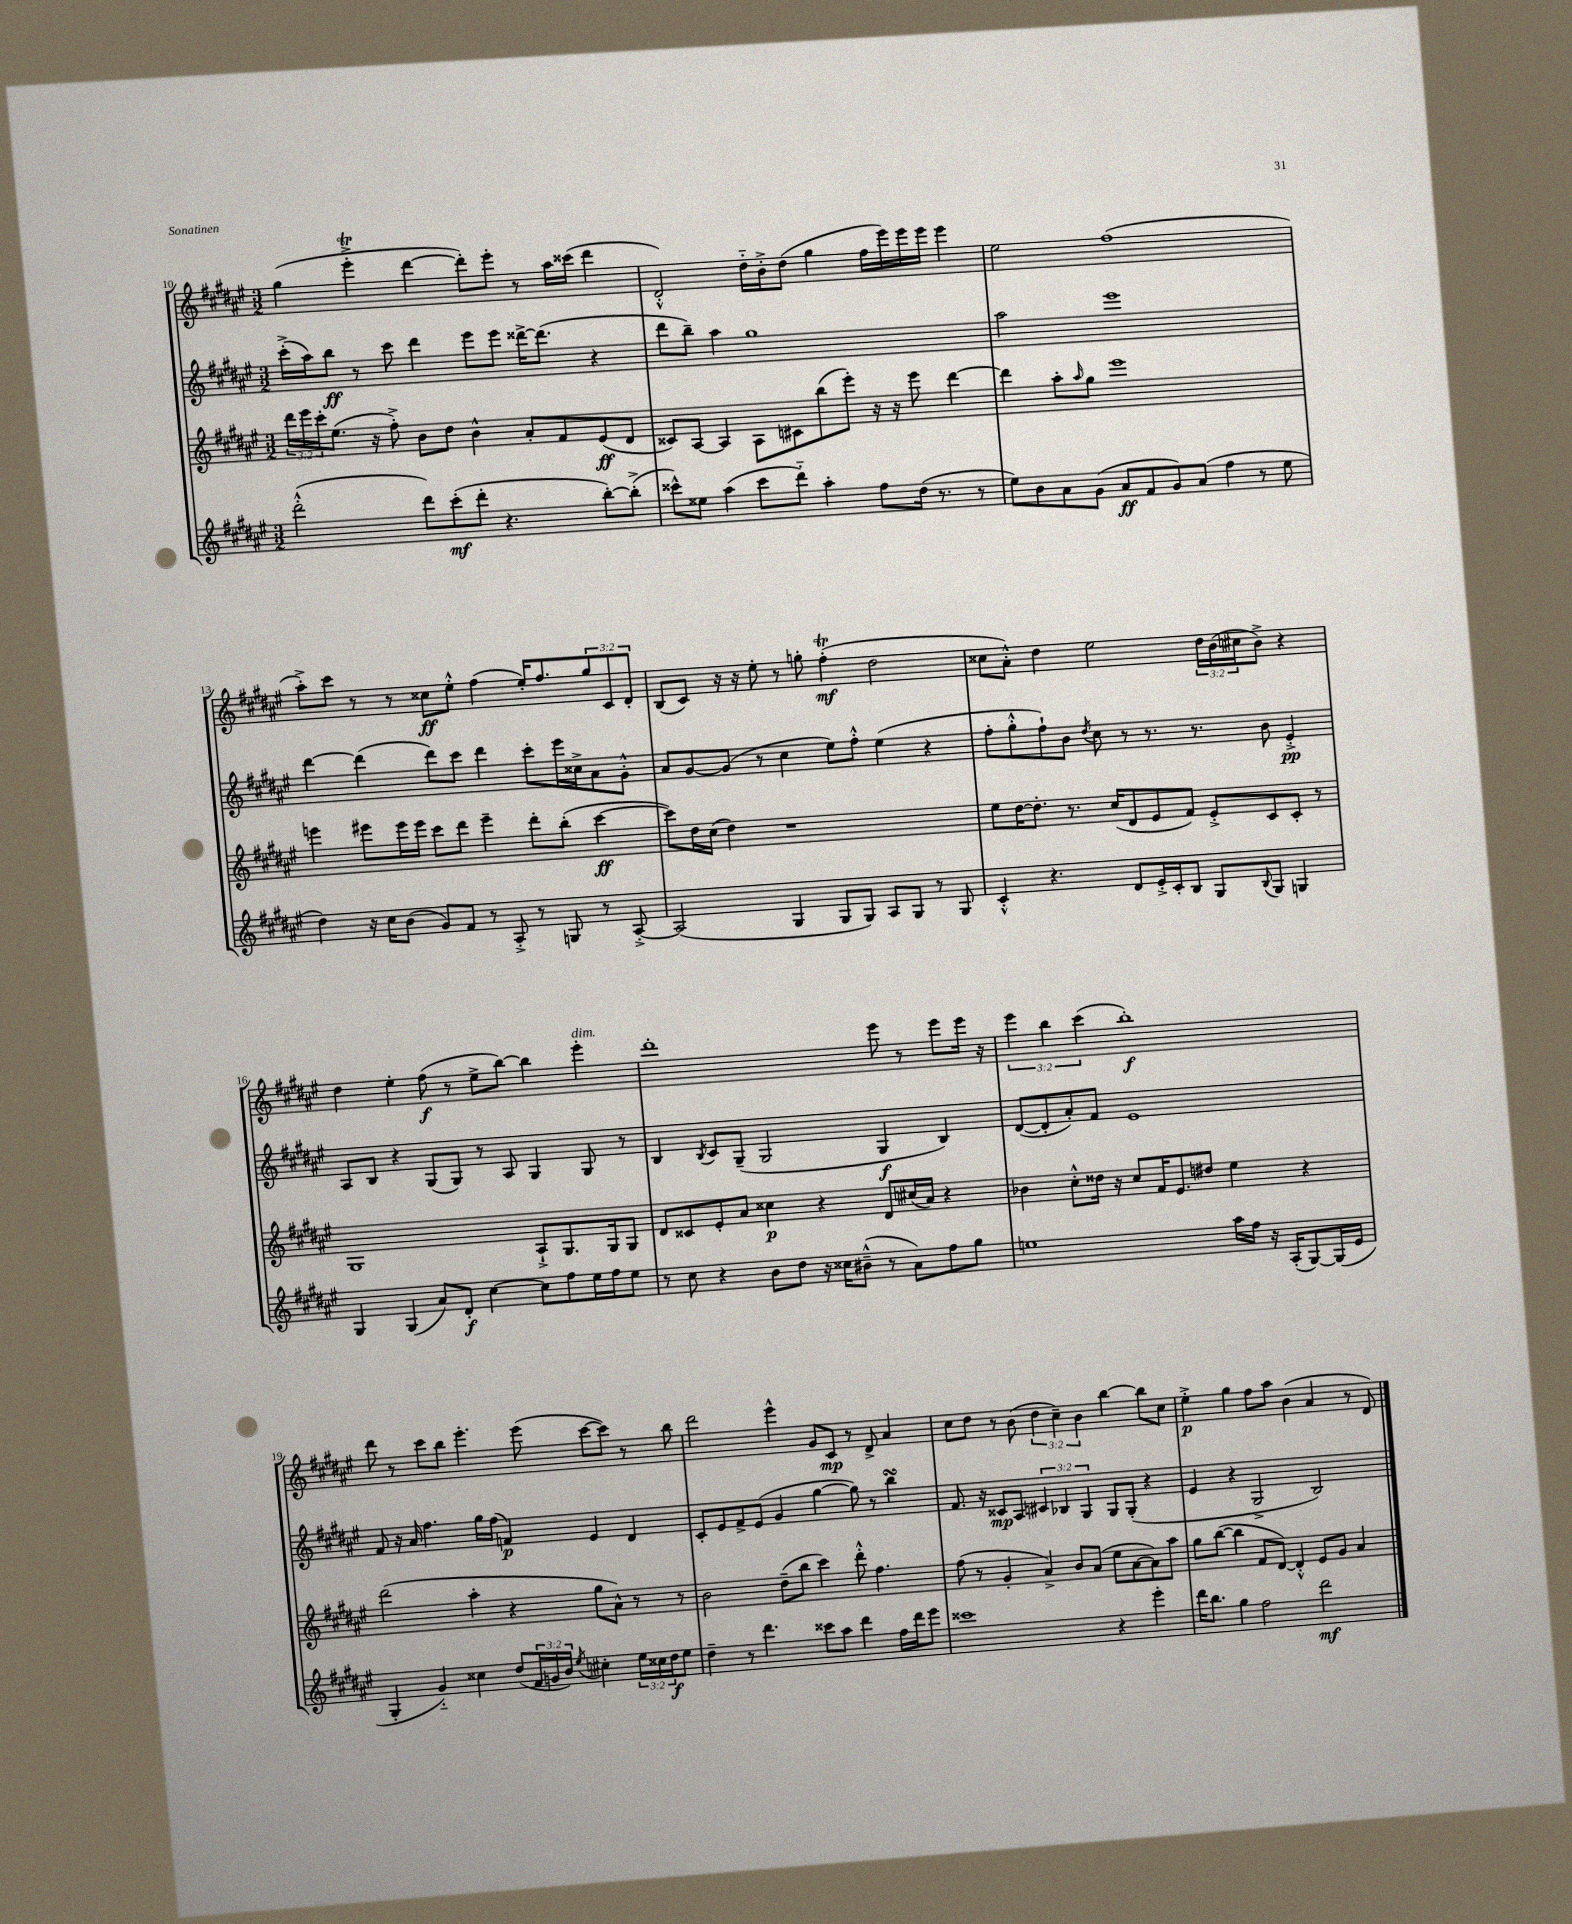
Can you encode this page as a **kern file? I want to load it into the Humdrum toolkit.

**kern	**kern	**kern	**kern
*staff4	*staff3	*staff2	*staff1
*clefG2	*clefG2	*clefG2	*clefG2
*k[f#c#g#d#a#e#]	*k[f#c#g#d#a#e#]	*k[f#c#g#d#a#e#]	*k[f#c#g#d#a#e#]
*M3/2	*M3/2	*M3/2	*M3/2
(2ddd#'^^	24ddd#	(16ccc#'^	(4gg#
.	24eee#	.	.
.	.	16aa#)	.
.	24ccc#'	.	.
.	(8.ee#	8bb	.
.	.	8r	4eee#'^
.	16r	.	.
.	8ff#'^)	8ccc#	.
8ddd#)	8b	4ddd#	[4ddd#
(8ccc#'	8dd#	.	.
8ddd#'	4b^^	8eee#	8ddd#'])
4.r	.	8eee#	8eee#'
.	8a#'	[16ddd##^	8r
.	.	(8.ddd##]	.
.	8f#	.	16aa#
.	.	.	(16ccc##
[8bb')	(8e#	4r	4ddd#
(8bb'^]	8d#	.	.
=	=	=	=
8ccc##^^)	8c##)	8ddd#	2d#'^^)
8ee##	[8A#	8bb~)	.
(4aa#	4A#]	4aa#	.
8ccc##	8A#	1gg#	16dd#'~
.	.	.	16b'^
8ddd#'~)	8c#	.	(8dd#
4aa#'	(8bb	.	4gg#
.	8eee#')	.	.
8ff#	16r	.	16ff#
.	16r	.	16eee#)
(16dd#	8eee#	.	16eee#
8.r	.	.	16eee#
.	[4ddd#	.	4eee#
8r	.	.	.
=	=	=	=
8ee#)	4ddd#]	2aa#	2ee#
8b	.	.	.
8a#	8aa#'	.	.
.	16qqaa#	.	.
(8g#	8gg#	.	.
8a#	1eee#	1eee#	(1ff#
8f#	.	.	.
8g#)	.	.	.
(8a#	.	.	.
4ff#	.	.	.
8r	.	.	.
8ee#	.	.	.
=	=	=	=
4dd#)	4eee	[4ddd#	8aa#'^)
.	.	.	8ccc#
16r	8eee#	(4ddd#]	8r
16cc#	.	.	.
(8b	16eee#	.	8r
.	16eee#	.	.
8g#)	8ccc#	8ddd#)	8cc##
8f#	8ddd#	8ccc#	8ee#'^^
8r	4eee#~	4ddd#	(4ff#
8A#'^	.	.	.
8r	8ddd#'	8ccc#'	16ee#')
.	.	.	8.ff#
8G	(8bb'	16eee#	.
.	.	16cc##^	.
8r	[4ccc#	8a#	12gg#
.	.	.	12c#
[8A#'^	.	8g#'^^	.
.	.	.	12d#'
=	=	=	=
(2A#]	8ccc#])	8a#	(8B
.	16dd#	[8g#	8c#)
.	(16cc#	.	.
.	4dd#)	(8g#]	16r
.	.	.	16r
.	.	8r	8ee#'
4G#	1r	4cc#	8r
.	.	.	8gg'
8G#	.	8ee#)	(4ff#'
8G#)	.	8ff#'^^	.
8A#	.	(4ee#	2dd#
8G#	.	.	.
8r	.	4r	.
8G#	.	.	.
=	=	=	=
4c#'^^	8ee#	8ff#'	8cc##
.	[16dd#	8gg#'^^	8a#'^^)
.	8.dd#']	.	.
4.r	.	8ff#`)	4dd#
.	8.r	8b	.
.	.	8qdd#	.
.	.	8cc#	2ee#
.	(16cc#	.	.
8d#	8d#	8r	.
16e#'^	8e#	8.r	.
16c#'	.	.	.
8B	8f#)	.	.
.	.	8.r	.
8G#	8e#'^	.	24dd#
.	.	.	(24b
.	.	.	24cc#
8qqB	.	.	.
8G#	8c#	8b	8b^)
4G	8c#'	4e#'^	4r
.	8r	.	.
=	=	=	=
4G#	1G#	8A#	4dd#
.	.	8B	.
(4G#	.	4r	4ee#'
8a#)	.	(8G#	(8ff#
8d#'	.	8G#)	8r
[4cc#	.	8r	8ee#^
.	.	8A#	[8bb)
8cc#]	8A#`^	4G#	4bb]
8ff#	8.G#	.	.
16ee#	.	8G#	4eee#'
16ff#	16G#	.	.
8ee#	8G#	8r	.
=	=	=	=
8r	8d#	4B	1ddd#'
8cc#	8c##	.	.
.	.	8qB	.
4r	8e#'	8c#	.
.	8a#	(8G#~	.
8b	4cc##	2G#	.
8dd#	.	.	.
16r	4r	.	.
16cc##	.	.	.
(8b#~^^	.	.	.
8r	8d#	4G#	8eee#
8a#)	(16cc#	.	8r
.	16a#)	.	.
8ff#	4r	4B)	8eee#
8gg#	.	.	16eee#
.	.	.	16r
=	=	=	=
1ee	4b-	([8d#	6eee#
.	.	8d#']	.
.	.	.	6bb
.	8cc#'^^	8a#')	.
.	.	.	(6ccc#
.	16dd##	8f#	.
.	16r	.	.
.	8cc#	1e#	1bb')
.	16f#	.	.
.	8.e#	.	.
.	8dd#	.	.
16aa#	4ee#	.	.
16ff#	.	.	.
16r	.	.	.
(16A#'	.	.	.
[8G#)	4r	.	.
(16G#]	.	.	.
16e#	.	.	.
=	=	=	=
4G#'	(2ddd#	8f#	8ddd#
.	.	16r	8r
.	.	16a#	.
4g#'~)	.	4.ff#	8ccc#
.	.	.	8bb
4cc##	4aa#'	.	4.eee#'
.	.	16gg#	.
.	.	(16ff#	.
(8dd#	4r	4f)	.
24f#	.	.	(8eee#
24g	.	.	.
24b)	.	.	.
8qee#	.	.	.
4cc#'	8gg#	4e#	[8ccc#
.	8a#^^)	.	8ccc#])
24ee#	8r	4d#	8r
24cc##	.	.	.
24dd#	.	.	.
8ee#	8r	.	8bb
=	=	=	=
4dd#~	2b	8c#'	2ddd#
.	.	8e#	.
8r	.	8f#^	.
4.ddd#	.	(8e#	.
.	(8dd#~	4g#	4eee#^^
.	8bb	.	.
8ccc##	4ccc#)	[4gg#	8g#
8aa#	.	.	8c#
4ddd#	8ddd#'^^	8gg#])	8r
.	4.ff#	8r	8d#^
16ff#	.	4bb	4a#
16ddd#	.	.	.
8eee#	.	.	.
=	=	=	=
1ccc##	(8ff#	8.f#	8cc#
.	8r	.	8dd#
.	.	16r	.
.	4g#'	8c##	8r
.	.	8A#	(8b
.	4a#^)	6c#	6dd#
.	.	6B-	6cc#~)
.	8b	.	.
.	.	6G#	6b
.	(8a#	.	.
4r	8ee#	8G#	[4bb
.	[8a#	(8G#'	.
4eee#'	8a#])	4r	8bb]
.	8aa#	.	8cc#
=	=	=	=
16ddd#	8gg#	4e#	4ee#'^
8.bb	.	.	.
.	([8bb	.	.
4gg#	4bb]	4r	4gg#
2ff#	8f#	2G#^	8ff#
.	[8d#)	.	8aa#
.	4d#'^^]	.	(4b
2ddd#	8e#	2B)	4a#
.	8g#	.	.
.	4a#	.	8r
.	.	.	8d#)
==	==	==	==
*-	*-	*-	*-
